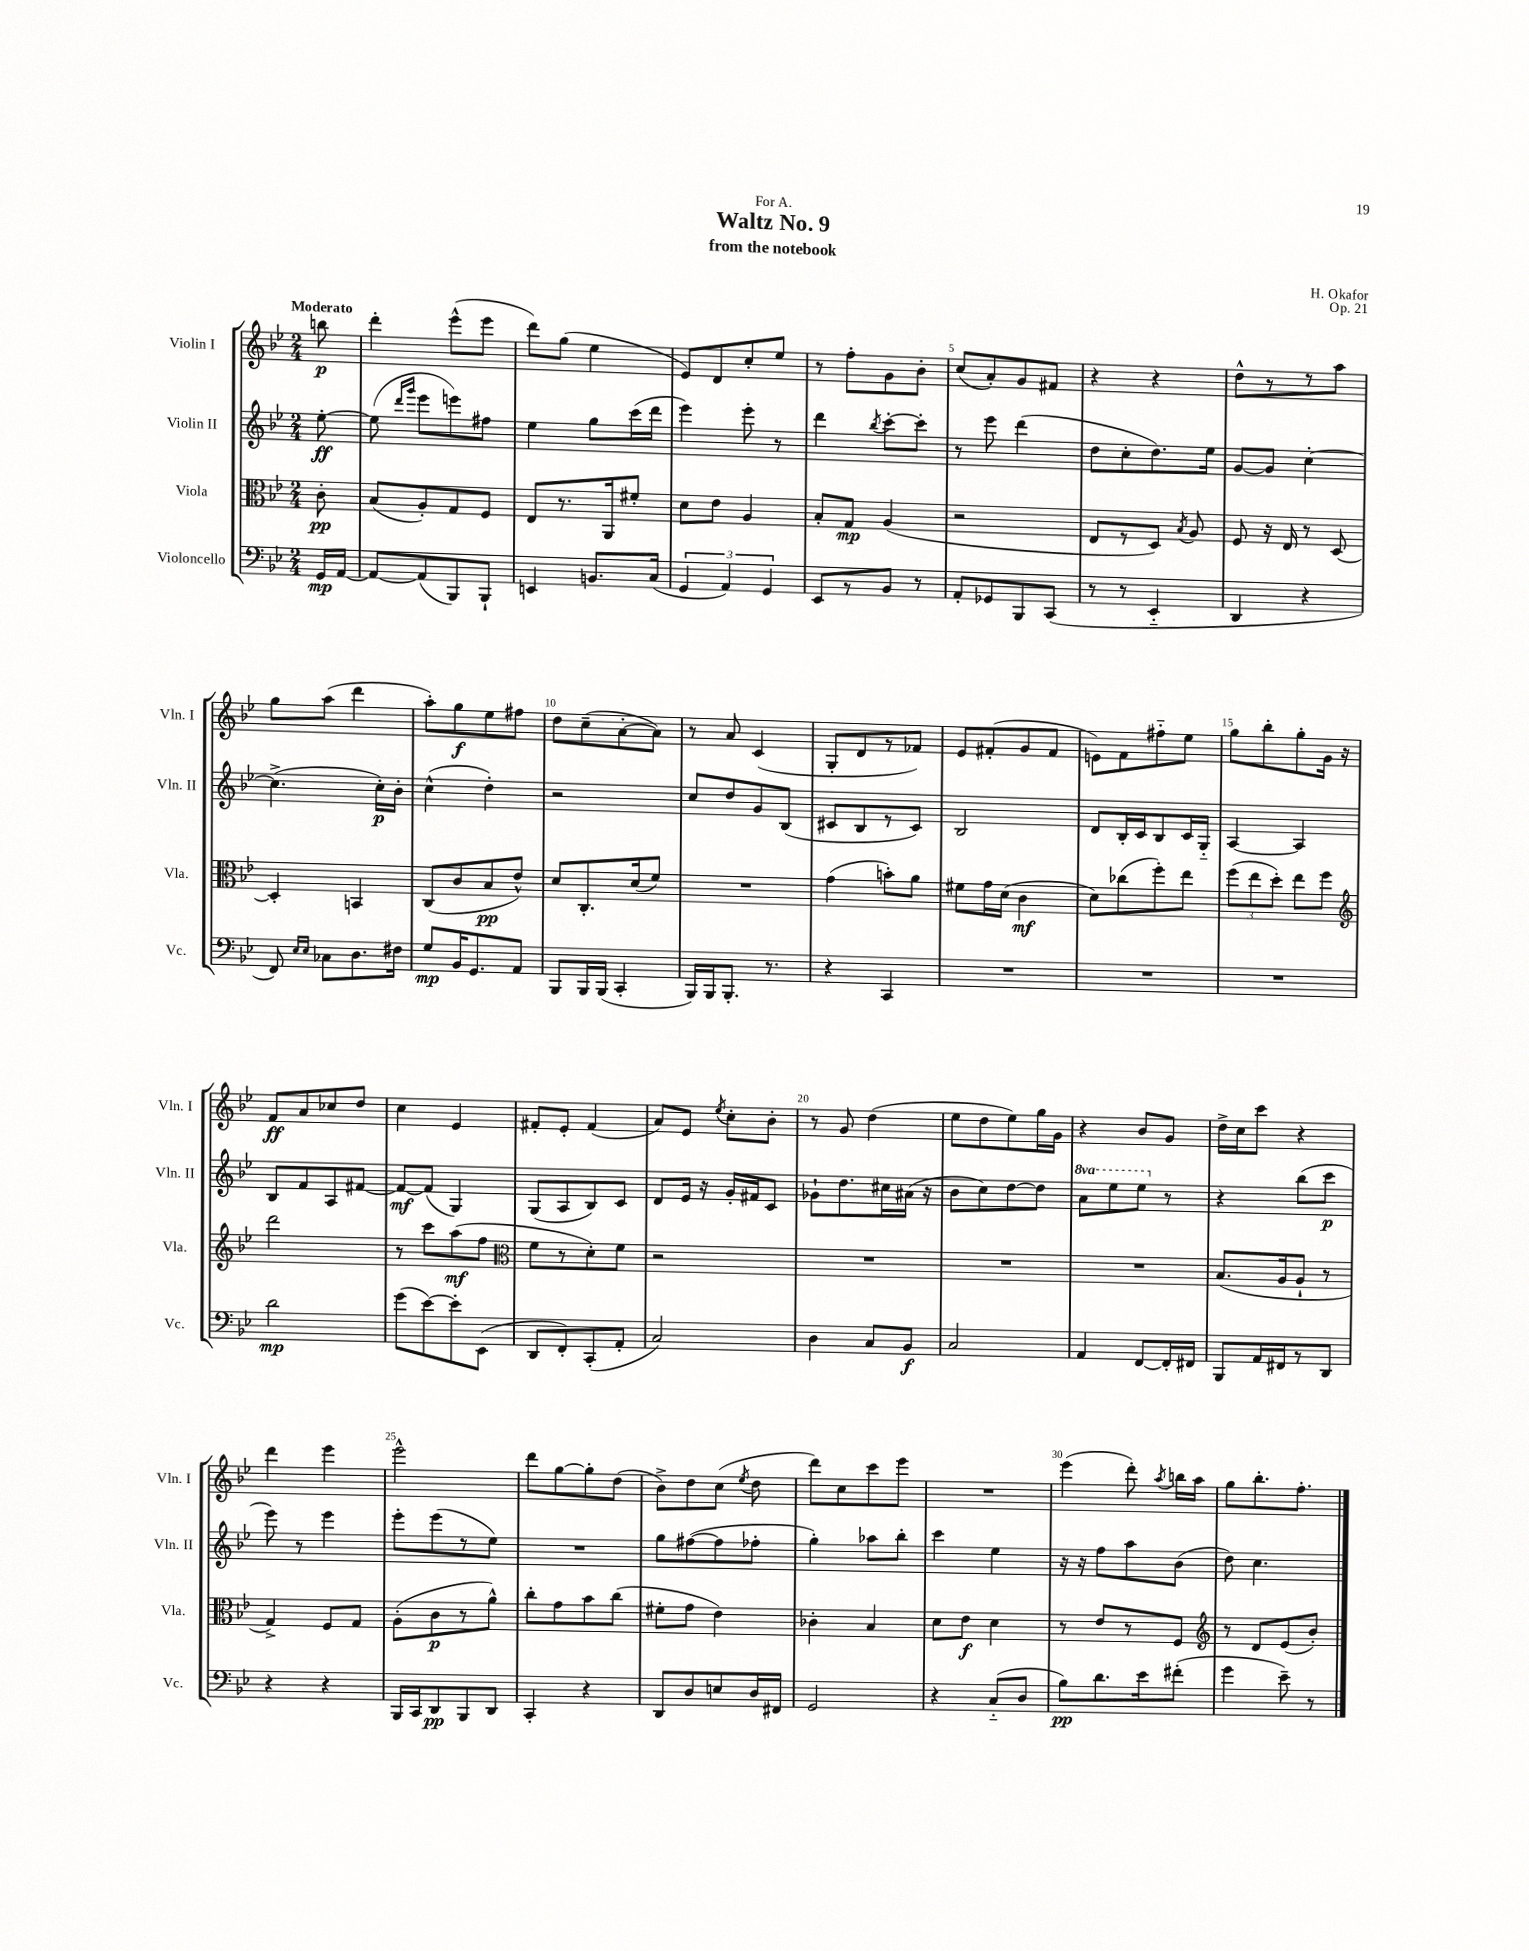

**kern	**dynam	**kern	**dynam	**kern	**dynam	**kern	**dynam
*part4	*part4	*part3	*part3	*part2	*part2	*part1	*part1
*staff4	*staff4	*staff3	*staff3	*staff2	*staff2	*staff1	*staff1
*I"Violoncello	*	*I"Viola	*	*I"Violin II	*	*I"Violin I	*
*I'Vc.	*	*I'Vla.	*	*I'Vln. II	*	*I'Vln. I	*
*clefF4	*	*clefC3	*	*clefG2	*	*clefG2	*
*k[b-e-]	*	*k[b-e-]	*	*k[b-e-]	*	*k[b-e-]	*
*M2/4	*	*M2/4	*	*M2/4	*	*M2/4	*
=	=	=	=	=	=	=	=
!	!	!	!	!	!	!LO:TX:a:B:t=Moderato	!
16GG/LL	mp	8c'\	pp	[8ee-'\	ff	8bbn\	p
[16AA/JJ	.	.	.	.	.	.	.
=1	=1	=1	=1	=1	=1	=1	=1
8AA/L_	.	(8B-/L	.	(8ee-\]	.	4ddd'\	.
.	.	.	.	16qqddd/LL	.	.	.
.	.	.	.	16qqggg/JJ	.	.	.
(8AA/]	.	8A'/)	.	8eee-\L	.	.	.
8BBB-/)	.	8G/	.	8eeen\)	.	(8eee-^^\L	.
8BBB-`/J	.	8F/J	.	8ff#X\J	.	8eee-\J	.
=2	=2	=2	=2	=2	=2	=2	=2
4EEn/	.	8E-/L	.	4ee-\	.	8ddd\L)	.
.	.	8.r	.	.	.	(8gg\J	.
8.BBn/L	.	.	.	8gg\L	.	4ee-\	.
.	.	16AA/k	.	.	.	.	.
.	.	8f#X'/J	.	(16ccc\L	.	.	.
(16C/Jk	.	.	.	16ddd\JJ	.	.	.
=3	=3	=3	=3	=3	=3	=3	=3
6GG/	.	8d\L	.	4eee-\)	.	8e-/L)	.
.	.	8e-\J	.	.	.	8d/	.
6AA/)	.	.	.	.	.	.	.
.	.	4A/	.	8eee-'\	.	8cc'/	.
6GG/	.	.	.	.	.	.	.
.	.	.	.	8r	.	8ee-/J	.
=4	=4	=4	=4	=4	=4	=4	=4
8EE-/L	.	8B-'/L	.	4ddd\	.	8r	.
8r	.	8G/J	mp	.	.	8ff'\L	.
.	.	.	.	8qbb-/	.	.	.
8BB-/J	.	(4A/	.	[8ccc'\L	.	8g\	.
8r	.	.	.	8ccc'\J]	.	8b-'\J	.
=5	=5	=5	=5	=5	=5	=5	=5
8AA'/L	.	2r	.	8r	.	(8cc/L	.
8GG-X/	.	.	.	8eee-\	.	8a'/)	.
8BBB-/	.	.	.	(4ddd\	.	8g/	.
(8CC/J	.	.	.	.	.	8f#X/J	.
=6	=6	=6	=6	=6	=6	=6	=6
8r	.	8E-/L	.	8dd\L	.	4r	.
8r	.	8r	.	8cc'\	.	.	.
4EE-/	.	8D/J)	.	8.dd\)	.	4r	.
.	.	8qB-/	.	.	.	.	.
.	.	8A/	.	.	.	.	.
.	.	.	.	16ee-\Jk	.	.	.
=7	=7	=7	=7	=7	=7	=7	=7
4DD/	.	8F/	.	[8g/L	.	8dd^^\L	.
.	.	16r	.	8g/J]	.	8r	.
.	.	16E-/	.	.	.	.	.
4r	.	8r	.	[4cc'\	.	8r	.
.	.	[8D/	.	.	.	8aa\J	.
!!LO:LB:g=z
=8	=8	=8	=8	=8	=8	=8	=8
8FF/)	.	4D'/]	.	(4.cc^\]	.	8gg\L	.
16qqE-/LL	.	.	.	.	.	.	.
16qqE-/JJ	.	.	.	.	.	.	.
8C-X\L	.	.	.	.	.	(8aa\J	.
8.D\	.	4BBn/	.	.	.	4ddd\	.
.	.	.	.	16cc'\LL)	p	.	.
16F#X\Jk	.	.	.	16b-'\JJ	.	.	.
=9	=9	=9	=9	=9	=9	=9	=9
8G/L	mp	(8C/L	.	(4cc^^\	.	8aa'\L)	.
16BB-/K	.	8c/	.	.	.	8gg\	f
8.GG/	.	.	.	.	.	.	.
.	.	8B-/	pp	4dd'\)	.	8ee-\	.
8AA/J	.	8e-^^/J)	.	.	.	8ff#X\J	.
=10	=10	=10	=10	=10	=10	=10	=10
8BBB-/L	.	8d/L	.	2r	.	8dd\L	.
16BBB-/L	.	8.C'/	.	.	.	(8cc~\	.
(16BBB-/JJ	.	.	.	.	.	.	.
4CC'/	.	.	.	.	.	[8a'\	.
.	.	(16d/k	.	.	.	.	.
.	.	8f/J)	.	.	.	8a\J])	.
=11	=11	=11	=11	=11	=11	=11	=11
16BBB-/LL)	.	2r	.	8cc/L	.	8r	.
16BBB-/J	.	.	.	.	.	.	.
8.BBB-'/J	.	.	.	8dd/	.	8a/	.
.	.	.	.	8g/	.	(4c/	.
8.r	.	.	.	.	.	.	.
.	.	.	.	(8B-/J	.	.	.
=12	=12	=12	=12	=12	=12	=12	=12
4r	.	(4g\	.	8c#X/L	.	8G'/L	.
.	.	.	.	8B-/	.	8d/	.
4CC/	.	8bn'\L)	.	8r	.	8r	.
.	.	8a\J	.	8c#/J)	.	8f-X/J)	.
=13	=13	=13	=13	=13	=13	=13	=13
2r	.	8f#X\L	.	2B-/	.	8e-/L	.
.	.	16g\L	.	.	.	(8f#X'/	.
.	.	(16d\JJ	.	.	.	.	.
.	.	4c\	mf	.	.	8g/	.
.	.	.	.	.	.	8f#/J	.
=14	=14	=14	=14	=14	=14	=14	=14
2r	.	8d\L)	.	8d/L	.	8en\L)	.
.	.	(8cc-X\	.	16B-'/L	.	8f\	.
.	.	.	.	16c/J	.	.	.
.	.	8ff'\)	.	8B-/	.	8ff#X\	.
.	.	8ee-\J	.	16c/L	.	8ee-\J	.
.	.	.	.	16G/JJ	.	.	.
=15	=15	=15	=15	=15	=15	=15	=15
2r	.	(12ff\L	.	[4A/	.	8gg\L	.
.	.	12ee-\	.	.	.	.	.
.	.	.	.	.	.	8bb-'\	.
.	.	12dd'\J)	.	.	.	.	.
.	.	8ee-\L	.	4A/]	.	8gg'\	.
.	.	8ff\J	.	.	.	16g\Jk	.
.	.	.	.	.	.	16r	.
!!LO:LB:g=z
=16	=16	=16	=16	=16	=16	=16	=16
*	*	*clefG2	*	*	*	*	*
2d\	mp	2ddd\	.	8B-/L	.	8f/L	ff
.	.	.	.	8f/	.	8a/	.
.	.	.	.	8A/	.	8cc-X/	.
.	.	.	.	[8f#X/J	.	8dd/J	.
=17	=17	=17	=17	=17	=17	=17	=17
(8g\L	.	8r	.	8f#/L_	mf	4cc\	.
[8e-\)	.	8ccc\L	.	(8f#/J]	.	.	.
8e-'\]	.	(8aa\	mf	4G/)	.	4e-/	.
(8EE-\J	.	8ff\J	.	.	.	.	.
=18	=18	=18	=18	=18	=18	=18	=18
*	*	*clefC3	*	*	*	*	*
8DD/L	.	8f\L	.	(8G/L	.	8f#X'/L	.
8FF'/)	.	8r	.	8A/	.	8e-'/J	.
(8CC'/	.	8d'\)	.	8B-/)	.	(4f#/	.
8AA'/J	.	8f\J	.	8c/J	.	.	.
=19	=19	=19	=19	=19	=19	=19	=19
2C/)	.	2r	.	8d/L	.	8a/L)	.
.	.	.	.	16e-/Jk	.	8e-/J	.
.	.	.	.	16r	.	.	.
.	.	.	.	.	.	8qee-/	.
.	.	.	.	16g'/LL	.	8cc'\L	.
.	.	.	.	16f#X/J	.	.	.
.	.	.	.	8c/J	.	8b-'\J	.
=20	=20	=20	=20	=20	=20	=20	=20
4D\	.	2r	.	8g-X`\L	.	8r	.
.	.	.	.	8.dd\	.	8g/	.
8C/L	.	.	.	.	.	(4dd\	.
.	.	.	.	16cc#X\L	.	.	.
8BB-/J	f	.	.	(16a#X\JJ	.	.	.
.	.	.	.	16r	.	.	.
=21	=21	=21	=21	=21	=21	=21	=21
2C/	.	2r	.	8b-\L	.	8ee-\L	.
.	.	.	.	8cc\)	.	8dd\	.
.	.	.	.	[8dd\	.	8ee-\)	.
.	.	.	.	8dd\J]	.	16gg\L	.
.	.	.	.	.	.	16g\JJ	.
=22	=22	=22	=22	=22	=22	=22	=22
*	*	*	*	*8va	*	*	*
4AA/	.	2r	.	8aa\L	.	4r	.
.	.	.	.	8eee-\	.	.	.
[8FF/L	.	.	.	8eee-\J	.	8b-/L	.
*	*	*	*	*X8va	*	*	*
16FF'/L]	.	.	.	8r	.	8g/J	.
16FF#X/JJ	.	.	.	.	.	.	.
=23	=23	=23	=23	=23	=23	=23	=23
8BBB-/L	.	(8.B-/L	.	4r	.	16dd^\LL	.
.	.	.	.	.	.	16cc\J	.
16AA/L	.	.	.	.	.	8ccc\J	.
16FF#X/J	.	16A/k	.	.	.	.	.
8r	.	8A`/J	.	(8bb-\L	.	4r	.
8DD/J	.	8r	.	8ccc\J	p	.	.
!!LO:LB:g=z
=24	=24	=24	=24	=24	=24	=24	=24
4r	.	4G^/)	.	8eee-\)	.	4ddd\	.
.	.	.	.	8r	.	.	.
4r	.	8F/L	.	4eee-\	.	4eee-\	.
.	.	8G/J	.	.	.	.	.
=25	=25	=25	=25	=25	=25	=25	=25
16BBB-/LL	.	(8A'\L	.	8eee-'\L	.	2eee-^^\	.
16CC/J	.	.	.	.	.	.	.
8DD/	pp	8c\	p	(8eee-\	.	.	.
8BBB-/	.	8r	.	8r	.	.	.
8DD/J	.	8a^^\J)	.	8ee-\J)	.	.	.
=26	=26	=26	=26	=26	=26	=26	=26
4CC'/	.	8cc'\L	.	2r	.	8ddd\L	.
.	.	8g\	.	.	.	[8gg\	.
4r	.	8b-\	.	.	.	8gg'\]	.
.	.	(8cc\J	.	.	.	(8dd\J	.
=27	=27	=27	=27	=27	=27	=27	=27
8DD/L	.	8f#X'\L	.	8gg\L	.	8b-^\L)	.
8D/	.	8g\J	.	([8ff#X\	.	8dd\	.
8En/	.	4e-\)	.	8ff#\]	.	(8cc\J	.
.	.	.	.	.	.	8qee-/	.
16D/L	.	.	.	8ff-X'\J	.	8dd\	.
16FF#X/JJ	.	.	.	.	.	.	.
=28	=28	=28	=28	=28	=28	=28	=28
2GG/	.	4c-X'\	.	4gg'\)	.	8ddd\L)	.
.	.	.	.	.	.	8cc\	.
.	.	4B-/	.	8aa-X\L	.	8ccc\	.
.	.	.	.	8bb-'\J	.	8eee-\J	.
=29	=29	=29	=29	=29	=29	=29	=29
4r	.	8d\L	.	4ccc\	.	2r	.
.	.	8e-\J	f	.	.	.	.
(8C/L	.	4d\	.	4ee-\	.	.	.
8D/J	.	.	.	.	.	.	.
=30	=30	=30	=30	=30	=30	=30	=30
8B-\L)	pp	8r	.	16r	.	(4eee-\	.
.	.	.	.	16r	.	.	.
8.d\	.	8e-/L	.	8ff\L	.	.	.
.	.	8r	.	8aa\	.	8ddd'\)	.
16e-\k	.	.	.	.	.	.	.
.	.	.	.	.	.	8qaa/	.
(8f#X'\J	.	8F/J	.	(8b-\J	.	16bbn\LL	.
.	.	.	.	.	.	16aa\JJ	.
=31	=31	=31	=31	=31	=31	=31	=31
*	*	*clefG2	*	*	*	*	*
4g\	.	8r	.	8dd\)	.	8gg\L	.
.	.	8d/L	.	4.cc\	.	8.bb-'\	.
8e-~\)	.	(8e-/	.	.	.	.	.
.	.	.	.	.	.	8.ff'\J	.
8r	.	8b-'/J)	.	.	.	.	.
==	==	==	==	==	==	==	==
*-	*-	*-	*-	*-	*-	*-	*-
